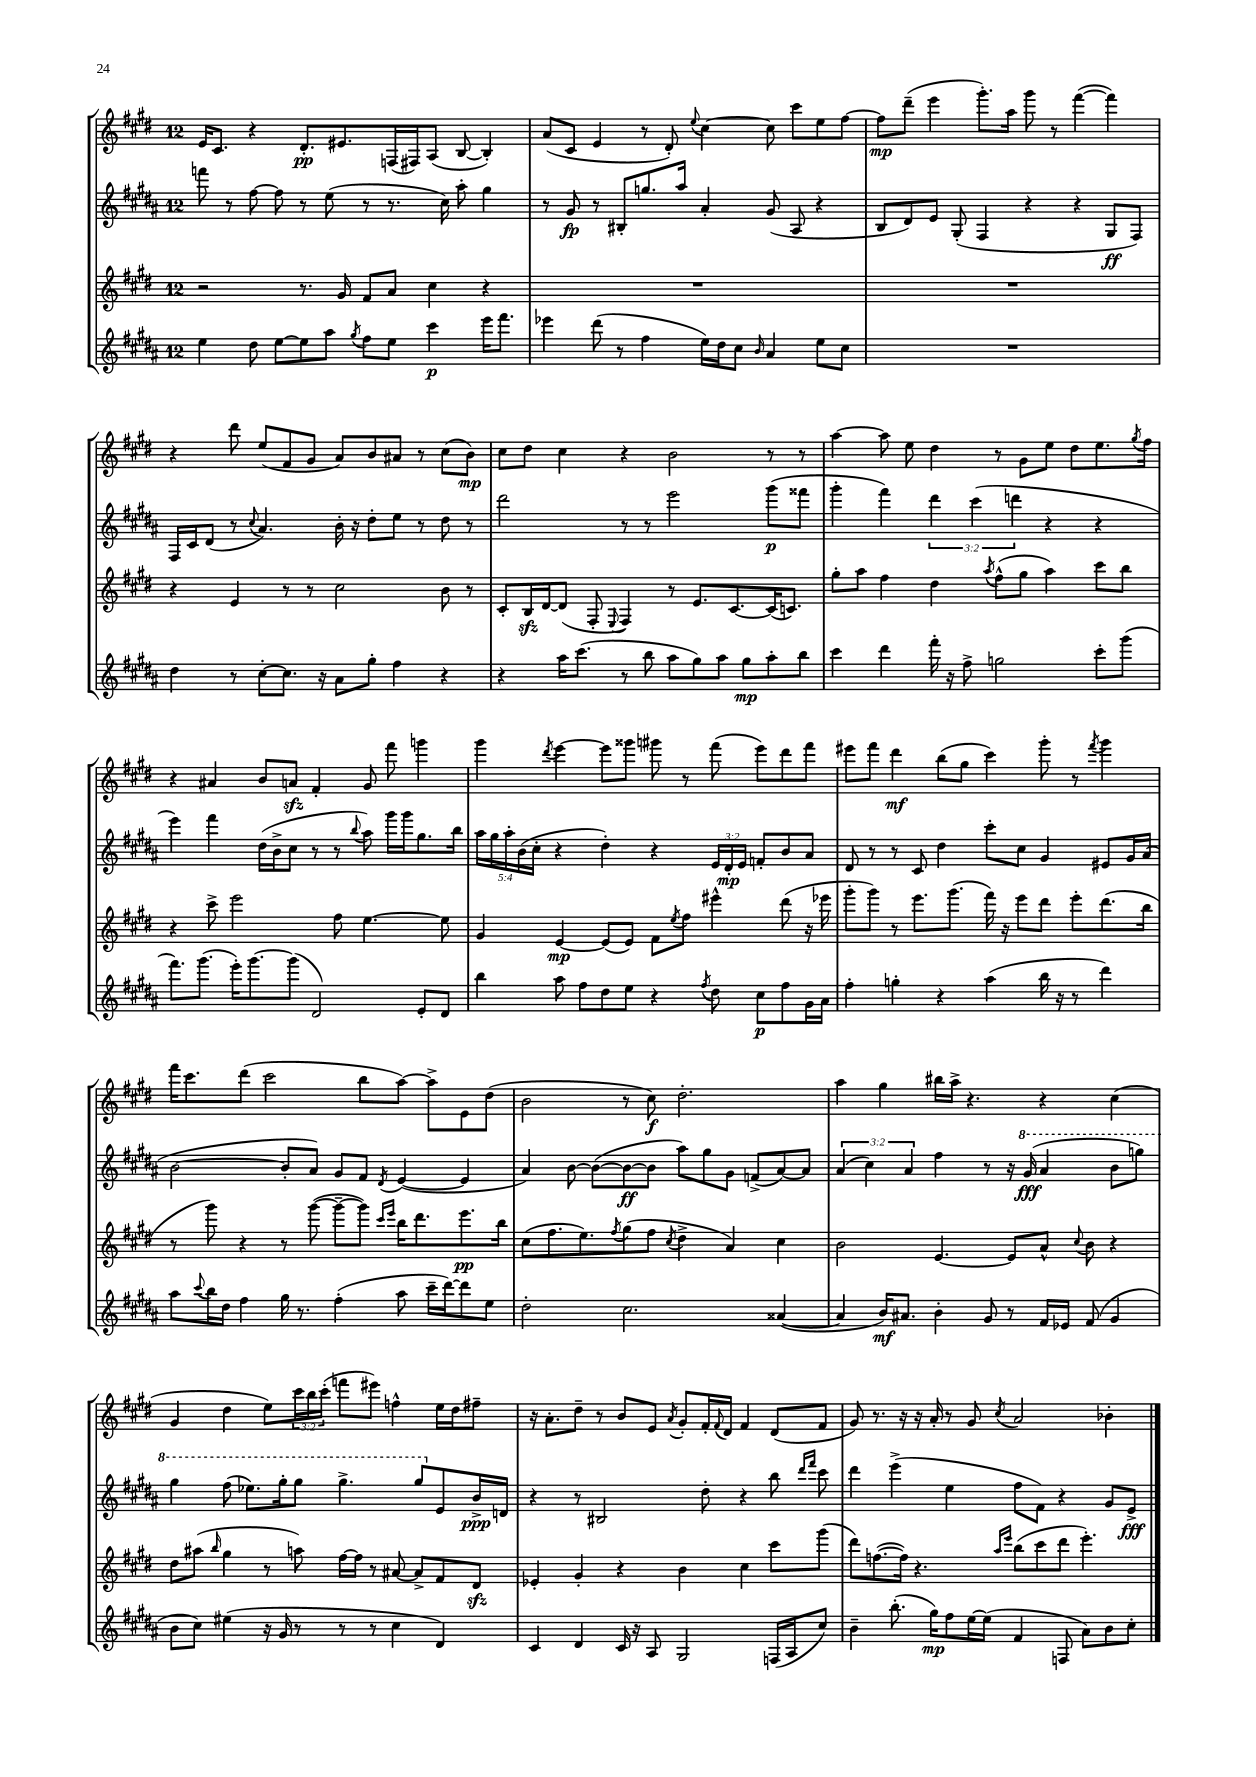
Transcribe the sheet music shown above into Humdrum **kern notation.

**kern	**kern	**kern	**kern
*staff4	*staff3	*staff2	*staff1
*clefG2	*clefG2	*clefG2	*clefG2
*k[f#c#g#d#a#]	*k[f#c#g#d#]	*k[f#c#g#d#a#]	*k[f#c#g#d#]
*M12/8	*M12/8	*M12/8	*M12/8
4ee	2r	8fff	16e
.	.	.	8.c#
.	.	8r	.
8dd#	.	[8ff#	4r
[8ee	.	8ff#]	.
8ee]	8.r	8r	8.d#'
8aa#	.	(8ee	.
.	16g#	.	8.e#
8qgg#	.	.	.
8ff#	8f#	8r	.
8ee	8a	8.r	(16F
.	.	.	16F#)
4ccc#	4cc#	.	(8A
.	.	16cc#)	.
.	.	8aa#'	[8B
16eee	4r	4gg#	4B'])
8.fff#	.	.	.
=	=	=	=
4eee-	1.r	8r	(8a
.	.	8g#	8c#
(8ddd#	.	8r	4e
8r	.	8B#'	.
4ff#	.	8.gg	8r
.	.	.	8d#')
.	.	16aa#	.
.	.	.	8qqee
16ee)	.	4a#'	[4cc#
16dd#	.	.	.
8cc#	.	.	.
16qqb	.	.	.
4a#	.	(8g#	8cc#]
.	.	8A#	8ccc#
8ee	.	4r	8ee
8cc#	.	.	[8ff#
=	=	=	=
1.r	1.r	8B	8ff#]
.	.	8d#)	(8ddd#~
.	.	8e	4eee
.	.	(8G#'	.
.	.	4F#	8.ggg#')
.	.	.	16aa
.	.	4r	8ggg#
.	.	.	8r
.	.	4r	([4fff#
.	.	8G#	4fff#])
.	.	8F#)	.
=	=	=	=
4dd#	4r	16F#	4r
.	.	16c#	.
.	.	(8d#	.
8r	4e	8r	8ddd#
.	.	8qqcc#	.
[8cc#'	.	4.a#)	(8ee
8.cc#]	8r	.	8f#
.	8r	.	8g#
16r	.	.	.
8a#	2cc#	16b'	8a)
.	.	16r	.
8gg#'	.	8dd#'	8b
4ff#	.	8ee	8a#
.	.	8r	8r
4r	8b	8dd#	(8cc#
.	8r	8r	8b)
=	=	=	=
4r	8c#'	2ddd#	8cc#
.	16B	.	8dd#
.	[16d#	.	.
16aa#	(8d#]	.	4cc#
(8.ccc#	.	.	.
.	8F#'	.	.
.	8qqE	.	.
8r	4F#)	8r	4r
8bb	.	8r	.
8aa#	8r	2eee	2b
8gg#)	8.e	.	.
8aa#	.	.	.
.	[8.c#	.	.
8gg#	.	.	.
8aa#'	(16c#]	(8ggg#	8r
.	8.c)	.	.
8bb	.	8fff##	8r
=	=	=	=
4ccc#	8gg#'	4ggg#'	[4aa
.	8aa	.	.
4ddd#	4ff#	4fff#)	8aa]
.	.	.	8ee
16fff#'	4dd#	6ddd#	4dd#
16r	.	.	.
8ff#^	.	.	.
.	.	(6ccc#	.
.	8qaa	.	.
2gg	(8ff#^^	.	8r
.	.	6ddd	.
.	8gg#	.	8g#
.	4aa)	4r	8ee
.	.	.	8dd#
8ccc#'	8ccc#	4r	8.ee
(8ggg#	8bb	.	.
.	.	.	8qgg#
.	.	.	16ff#
=	=	=	=
8.fff#)	4r	4eee)	4r
(8.ggg#	.	.	.
.	8ccc#^	4fff#	4a#
16eee')	2eee	.	.
[8.ggg#	.	.	.
.	.	(16dd#	8b
.	.	16b^	.
(8ggg#]	.	8cc#	8a
2d#)	.	8r	4f#'
.	8ff#	8r	.
.	.	8qqbb	.
.	[4.ee	8aa#)	8g#
.	.	16ggg#	8fff#
.	.	16ggg#	.
8e'	.	8.gg#	4ggg
8d#	8ee]	.	.
.	.	16bb	.
=	=	=	=
4bb	4g#	20aa#	4ggg#
.	.	20gg#	.
.	.	20aa#'	.
.	.	(20b	.
.	.	20cc#'	.
.	.	.	8qddd#
8aa#	[4e	4r	[4eee
8ff#	.	.	.
8dd#	(8e]	4dd#')	8eee]
8ee	8e)	.	8ggg##
4r	8f#	4r	8ggg#
.	8qee	.	.
.	8ff#	.	8r
8qff#	.	.	.
8dd#	4eee#^^	24e	(8fff#
.	.	24d#'	.
.	.	24e	.
8cc#	.	8f'	8eee)
8ff#	(8ddd#	8b	8ddd#
16g#	16r	8a#	8fff#
16a#	16eee-	.	.
=	=	=	=
4ff#'	8ggg#'	8d#	8eee#
.	8ggg#)	8r	8fff#
4gg'	8r	8r	4ddd#
.	8.eee	8c#	.
4r	.	4dd#	(8bb
.	(8.ggg#	.	.
.	.	.	8gg#
(4aa#	16fff#)	8ccc#'	4ccc#)
.	16r	.	.
.	8eee	8cc#	.
16bb	8ddd#	4g#	8ggg#'
16r	.	.	.
8r	8eee'	.	8r
.	.	.	8qfff#
4ddd#)	(8.ddd#	8e#	4ggg#
.	.	16g#	.
.	16bb	(16a#	.
=	=	=	=
8aa#	8r	[2b	16fff#
.	.	.	8.ccc#
8qqccc#	.	.	.
16bb	8ggg#)	.	.
16dd#	.	.	.
4ff#	4r	.	(8ddd#
.	.	.	2ccc#
16gg#	8r	8b']	.
8.r	.	.	.
.	([8ggg#	8a#)	.
(4ff#'	8ggg#~_	8g#	.
.	8ggg#])	8f#	8bb
.	16qqccc#	.	.
.	16qqeee	8qd#	.
8aa#	16bb	([4e	[8aa)
.	8.ddd#	.	.
16ccc#~	.	.	8aa^]
[16ddd#)	.	.	.
8ddd#]	8.eee	4e]	8e
8ee	.	.	(8dd#
.	16bb	.	.
=	=	=	=
2dd#'	(8cc#	4a#)	2b
.	8.ff#	.	.
.	.	[8b	.
.	8.ee)	.	.
.	.	(8b_	.
.	8qff#	.	.
2.cc#	(8gg#	8b_	8r
.	8ff#	8b]	8cc#)
.	8qcc#	.	.
.	4dd#^	8aa#)	2.dd#'
.	.	8gg#	.
.	4a)	8g#	.
.	.	(8f^	.
([4a##	4cc#	[8a#)	.
.	.	8a#]	.
=	=	=	=
4a##]	2b	(6a#	4aa
.	.	6cc#)	.
16b)	.	.	4gg#
8.a#	.	.	.
.	.	6a#	.
4b'	[4.e	4ff#	16bb#
.	.	.	16aa^
.	.	.	4.r
8g#	.	8r	.
8r	8e]	16r	.
.	.	(16gg#	.
16f#	8a^^	4aa#	4r
16e-	.	.	.
.	8qqcc#	.	.
(8f#	8b	.	.
4g#	4r	8bb	(4cc#
.	.	8ggg)	.
=	=	=	=
8b	8dd#	4ggg#	4g#
8cc#)	(8aa#	.	.
.	16qqbb	.	.
(4ee#	4gg#	(8fff#	4dd#
.	.	8.eee-)	.
16r	8r	.	8ee)
16g#	.	16ggg#'	.
8r	8aa)	8ggg#	24ccc#
.	.	.	24bb
.	.	.	(24ccc#'
8r	[16ff#	4.ggg#^	8fff
.	16ff#]	.	.
8r	8r	.	8eee#)
4cc#	[8a#	.	4ff^^
.	8a#^]	8ggg#	.
4d#)	8f#	8e	16ee
.	.	.	16dd#
.	8d#	16b^	8ff#~
.	.	16d	.
=	=	=	=
4c#	4e-'	4r	16r
.	.	.	8.a'
4d#	4g#'	8r	8dd#~
.	.	2B#	8r
16c#	4r	.	8b
16r	.	.	.
8A#	.	.	8e
.	.	.	8qa
2G#	4b	.	8g#'
.	.	8dd#'	16f#'
.	.	.	8qqf#
.	.	.	16d#
.	4cc#	4r	4f#
(16F	8ccc#	8bb	(8d#
16A#	.	.	.
.	.	16qqddd#	.
.	.	16qqfff#	.
8cc#)	(8ggg#	8ccc#	8f#
=	=	=	=
4b~	8ddd#)	4ddd#	8g#)
.	([8.ff	.	8.r
(8.bb'	.	(4eee^	.
.	16ff])	.	16r
.	4.r	.	16r
16gg#)	.	.	16a'
8ff#	.	4ee	8r
[16ee	.	.	8g#
(16ee]	.	.	.
.	16qqaa	.	.
.	16qqeee	.	8qcc#
4f#	(8bb	8ff#	2a
.	8ccc#	8f#)	.
8F	8ddd#	4r	.
8a#)	4.eee')	.	.
8b	.	8g#	4b-'
8cc#'	.	8e^	.
==	==	==	==
*-	*-	*-	*-
